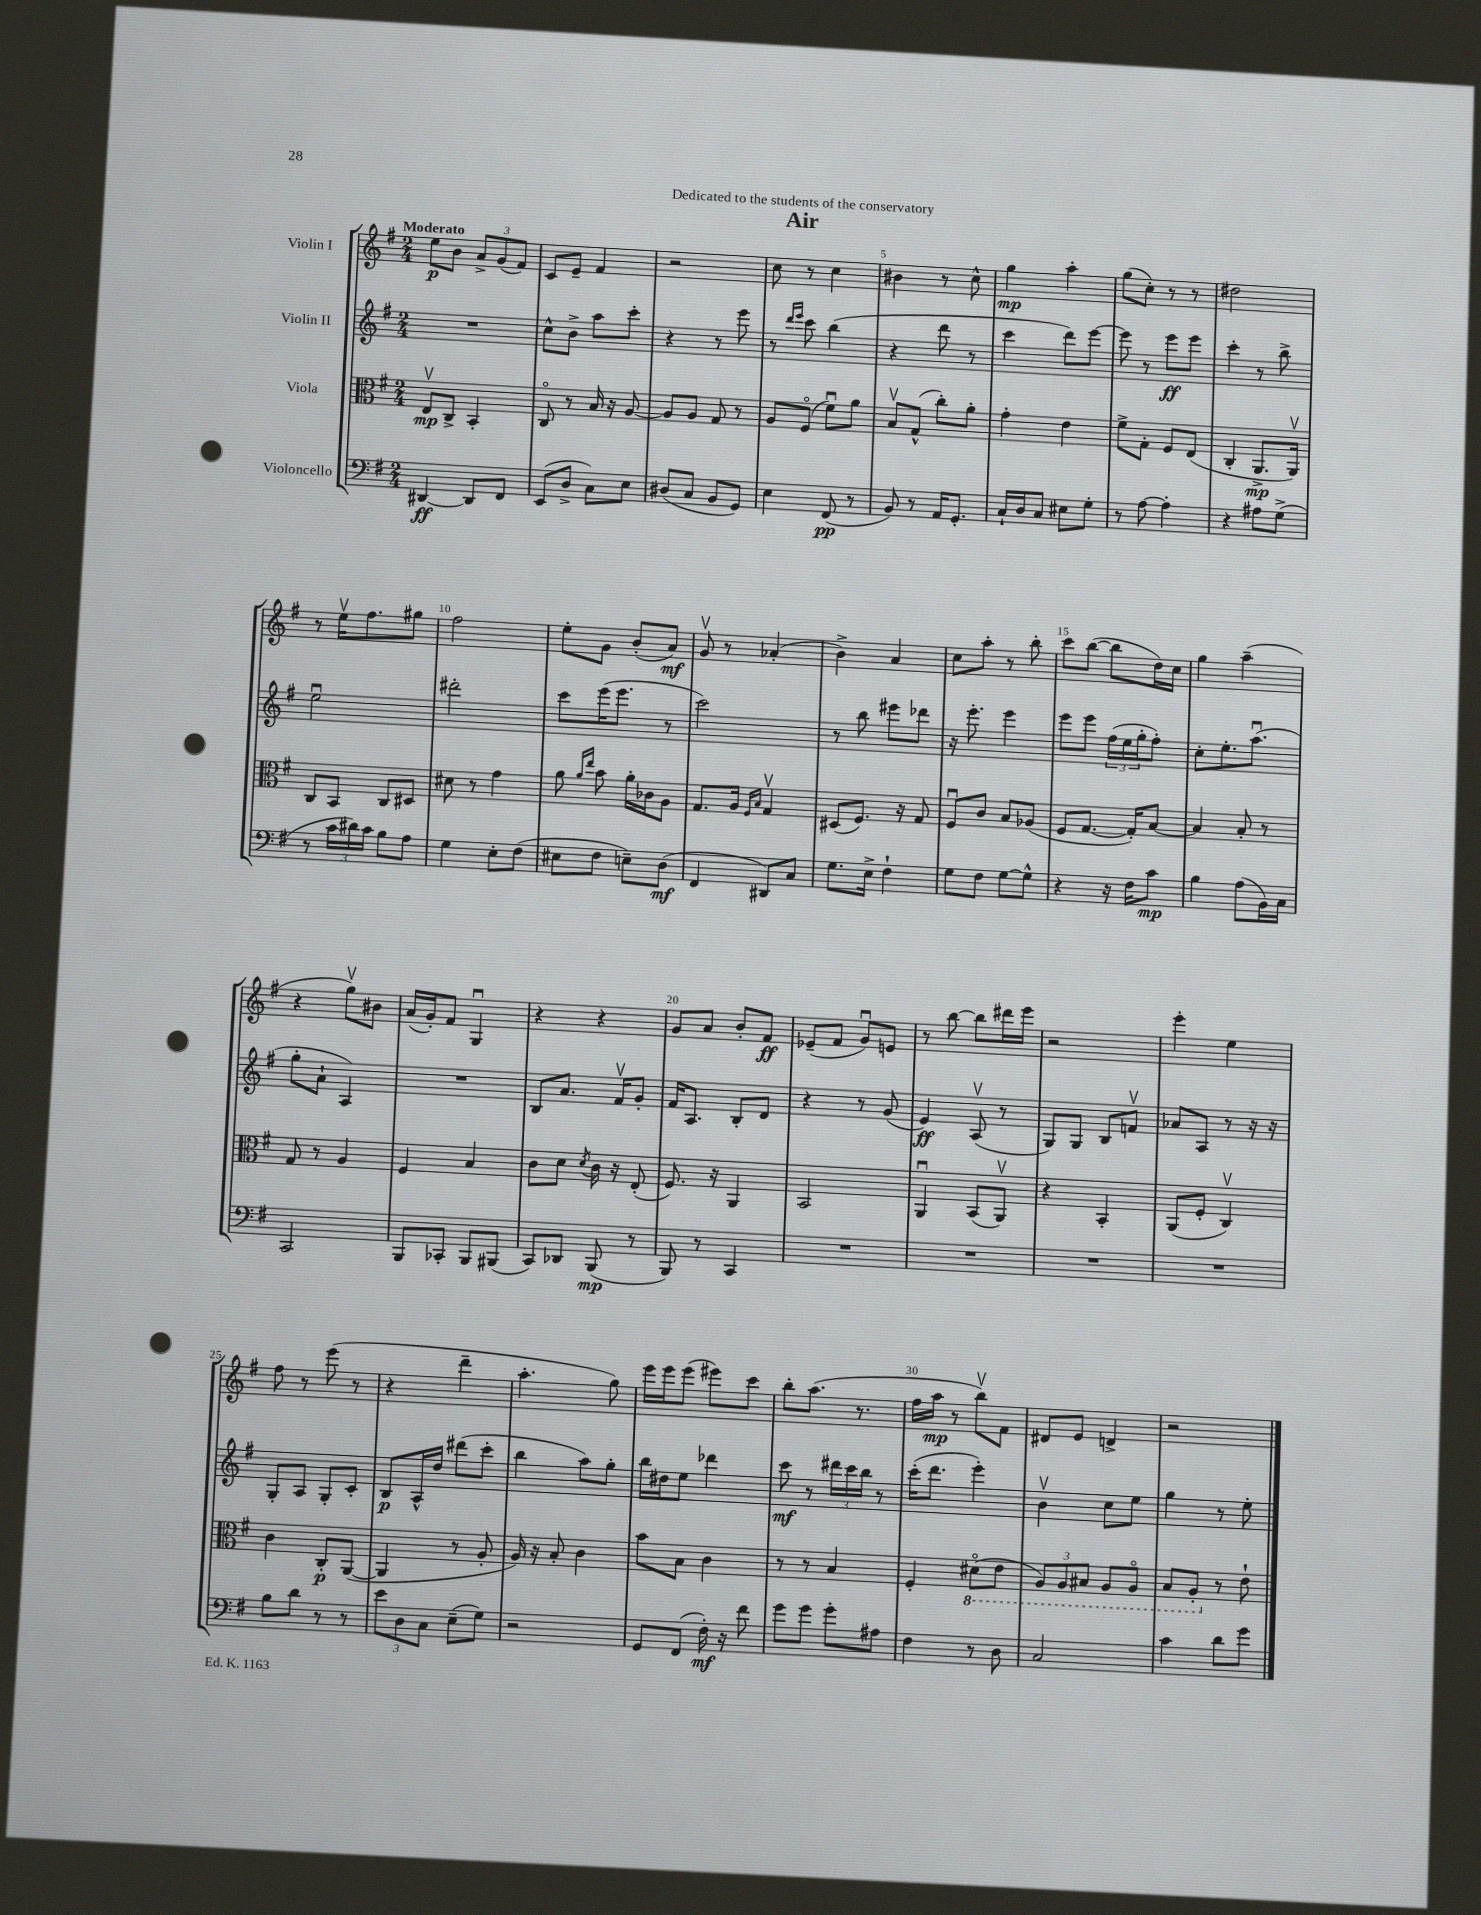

**kern	**kern	**kern	**kern
*staff4	*staff3	*staff2	*staff1
*clefF4	*clefC3	*clefG2	*clefG2
*k[f#]	*k[f#]	*k[f#]	*k[f#]
*M2/4	*M2/4	*M2/4	*M2/4
[4DD#/	8Ev/L	2r	8ee\L
.	8C^/J	.	8b\J
8DD#/]L	4BB'/	.	12a^/L
.	.	.	(12g/
8FF#/J	.	.	.
.	.	.	12f#/J)
=	=	=	=
(8EE/L	8Co/	8cc^^\L	8c/L
8D^/J	8r	8b^\J	8e~/J
8C\L)	16B/	8aa\L	4f#/
.	16r	.	.
8E\J	[8A/	8ccc'\J	.
=	=	=	=
(8D#/L	8A/]L	4r	2r
8C/J	8A/J	.	.
8BB/L	8G/	8r	.
8GG/J)	8r	8eee\	.
=	=	=	=
4E\	8A/L	8r	8cc\
.	.	16qqddd/LL	.
.	.	16qqeee/JJ	.
.	(8F#o/J	8ccc\	8r
(8FF#/	8f#u\L)	(4bb\	4cc\
8r	8a\J	.	.
=	=	=	=
8BB/)	8Bv/L	4r	4b#\
8r	(8G^^/J	.	.
16AA/LK	8cc'\L)	8ddd\	8r
8.GG'/J	.	.	.
.	8a'\J	8r	8cc^^\
=	=	=	=
16C`/LL	4g'\	4ccc\	4gg\
16D/J	.	.	.
8C/J	.	.	.
8E#\L	4e\	8ddd\L)	4aa'\
8G'\J	.	[8eee\J	.
=	=	=	=
8r	8f#^\L	8eee\]	(8gg\L
[8A\	8G'\J	8r	8cc'\J)
4A'\]	8F#/L	8eee\L	8r
.	(8E/J	8eee\J	8r
=	=	=	=
4r	4C'/	4ccc'\	2dd#\
8A#\L	8.AA^/L	8r	.
(8G^\J	.	8bb^\	.
.	16AAv/Jk)	.	.
=	=	=	=
8r	8C/L	2eeu\	8r
24c\LL	8BB/J	.	16eev\LK
24d#\)	.	.	.
.	.	.	8.ff#\
24c\JJ	.	.	.
8B\L	8C/L	.	.
8A\J	8D#/J	.	8gg#\J
=	=	=	=
4G\	8d#\	2ddd#'\	2ff#\
.	8r	.	.
8E'\L	4g\	.	.
(8F#\J	.	.	.
=	=	=	=
8E#\L	8a\	8ccc\L	8ee'\L
.	16qqa/LL	.	.
.	16qqee/JJ	.	.
8F#\J	8b\	(16eee\K	8g\J
.	.	8.eee\J	.
8E~\L)	16a'\LL	.	(8b'/L
.	16c-\J	.	.
(8D\J	8A\J	8r	8a/J)
=	=	=	=
4FF#/	8.G/L	2ccc\)	8gv/
.	.	.	8r
.	16A/Jk	.	.
.	16qqF#/LL	.	.
.	16qqB/JJ	.	.
8DD#/L)	4Gv/	.	(4a-'/
8C/J	.	.	.
=	=	=	=
8.G\L	(8D#/L	8r	4b^\)
.	8.F#/J)	8bb\	.
16E^\Jk	.	.	.
4F#`\	.	8eee#\L	4a/
.	16r	.	.
.	8G/	8ddd-\J	.
=	=	=	=
8G\L	8F#u/L	16r	8cc\L
.	.	8.eee'\	.
8F#\J	8c/J	.	8aa'\J
[8G\L	8B/L	4eee\	8r
8G^^\]J	(8A-/J	.	8bb'\
=	=	=	=
4r	8F#/L	8eee\L	8ccc\L
.	[8.G/J	8eee\J	([8bb\J
16r	.	(24ff#\LL	8bb\]L
.	.	24ee\	.
16F#\LK	16G'/]LK)	.	.
.	.	24gg'\J	.
8c\J	[8B/J	8ff#'\J)	16dd\L)
.	.	.	16cc\JJ
=	=	=	=
4B\	4B/]	8cc'\L	4gg\
.	.	8.ee'\	.
(8A\L	8B'/	.	(4aa~\
.	.	(8.aau\J	.
16BB\L)	8r	.	.
16C\JJ	.	.	.
=	=	=	=
2CC/	8G/	8gg'\L	4r
.	8r	8a`\J	.
.	4A/	4A/)	8ggv\L)
.	.	.	8b#\J
=	=	=	=
8BBB/L	4F#/	2r	(16a/LL
.	.	.	16g'/J)
8CC-'/J	.	.	8f#/J
8BBB/L	4B/	.	4Gu/
(8BBB#/J	.	.	.
=	=	=	=
8CC/L)	8c\L	8B/L	4r
8DD-/J	8d\J	8.a/J	.
.	8qd/	.	.
(8BBB/	16c\	.	4r
.	16r	16f#v/LK	.
8r	(8E'/	8g'/J	.
=	=	=	=
8BBB/)	8.F#/)	16f#/LK	8g/L
.	.	8.A/J	.
8r	.	.	8a/J
.	16r	.	.
4CC/	4AA/	8B'/L	8b'/L
.	.	8d/J	8f#/J
=	=	=	=
2r	2BB/	4r	(8e-~/L
.	.	.	8f#/J
.	.	8r	8gu/L)
.	.	(8g/	8e/J
=	=	=	=
2r	4AAu/	4e/)	8r
.	.	.	[8bb\
.	(8BB/L	(8Av/	8bb\]L
.	8AAv/J)	8r	16ddd#\L
.	.	.	16eee\JJ
=	=	=	=
2r	4r	8G/L)	2r
.	.	8G/J	.
.	4BB'/	8B/L	.
.	.	8fv/J	.
=	=	=	=
2r	(8AA/L	8a-/L	4eee'\
.	8F#'/J	8A/J	.
.	4Cv/)	8r	4ee\
.	.	16r	.
.	.	16r	.
=	=	=	=
8B\L	4c\	8G'/L	8ff#\
8d\J	.	8A/J	8r
8r	8C'/L	8G'/L	(8eee\
8r	([8AA/J	8c'/J	8r
=	=	=	=
12e\L	4AA/]	8B/L	4r
12D\	.	.	.
.	.	16A^^/L	.
12C\J	.	.	.
.	.	16dd/JJ	.
(8E~\L	8r	(8ddd#\L	4ddd~\
8G\J)	8A'/	8ccc'\J	.
=	=	=	=
2r	16A/)	4bb\	4.aa'\
.	16r	.	.
.	8B'/	.	.
.	4c\	8aa\L)	.
.	.	8gg'\J	8gg\)
=	=	=	=
8GG/L	8b\L	16bb\LL	16eee\LL
.	.	16dd#\J	16eee\J
(8FF#/J	8B\J	8ee\J	(8eee\J
16F#'\)	4c\	4ddd-\	8eee#\L)
16r	.	.	.
8f#\	.	.	8ccc\J
=	=	=	=
8g\L	8r	8ccc\	8bb'\L
8g\J	8r	8r	(8.aa\J
8g'\L	4B/	24ddd#\LL	.
.	.	24ccc\	.
.	.	.	8.r
.	.	24bb\JJ	.
8A#\J	.	8r	.
=	=	=	=
4F#\	4F#'/	(16ccc'\LK	16ff#\LL
.	.	8.ddd\J	16aa\JJ
.	.	.	8r
8r	(8D#o\L	4eee'\)	8bbv\L)
8D\	8E\J	.	8f#\J
=	=	=	=
2C/	12AA/L)	4bv\	8d#/L
.	12AA/	.	.
.	.	.	8e/J
.	12BB#/J	.	.
.	8AA/L	8cc\L	4d^/
.	8AAo/J	8ee\J	.
=	=	=	=
4c\	8BB/L	4gg\	2r
.	8AA'/J	.	.
8d\L	8r	8r	.
8g\J	8e`\	8ee'\	.
==	==	==	==
*-	*-	*-	*-
